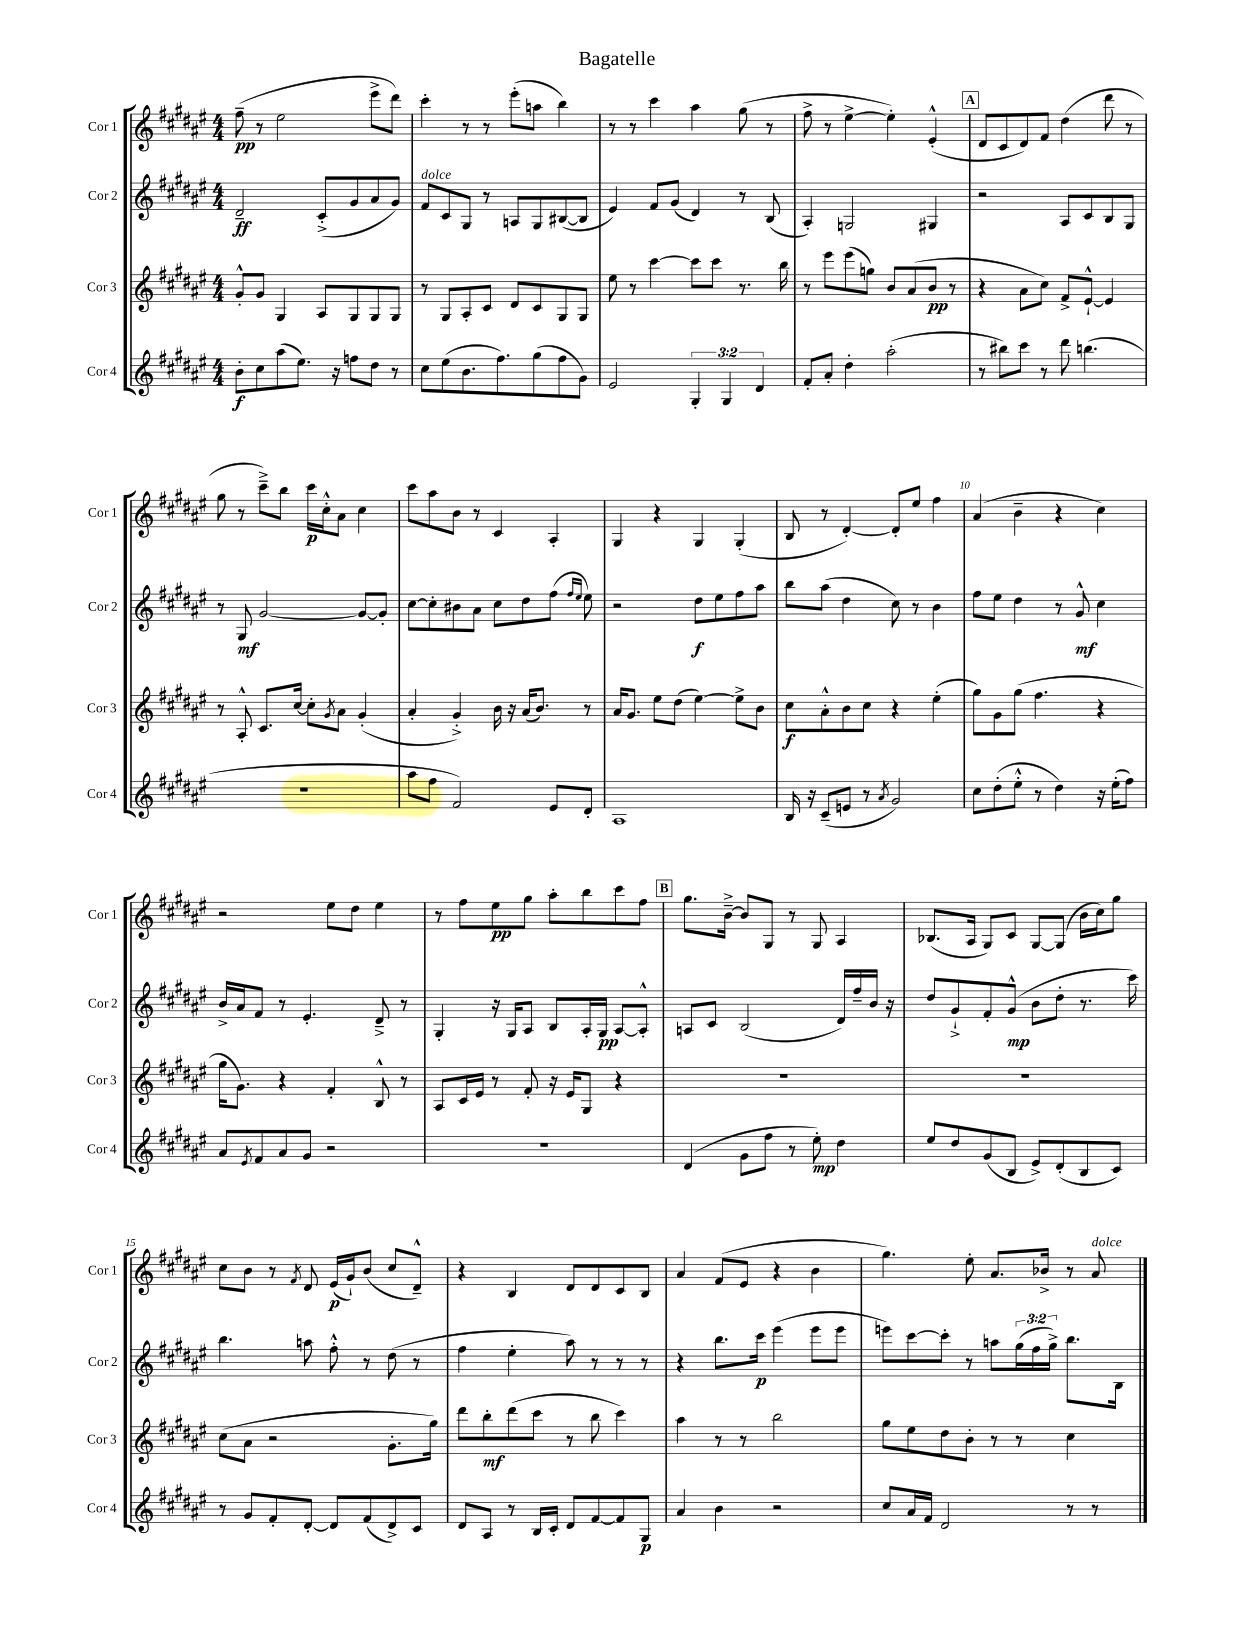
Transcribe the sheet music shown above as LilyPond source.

\header { title = "Bagatelle" }
<<
\new StaffGroup <<
\new Staff = "s0" \with { instrumentName = "Cor 1" shortInstrumentName = "Cor 1" } {
    \clef treble \key fis \major \numericTimeSignature \time 4/4
    fis''8--\pp( r8 eis''2 eis'''8-> dis'''8) |
    cis'''4-. r8 r8 eis'''8-.( a''8 b''4) |
    r8 r8 cis'''4 ais''4 gis''8( r8 |
    fis''8-> r8 eis''4~-> eis''4-.) eis'4-.-^( |
    \mark \markup { \box "A" } dis'8 cis'8 dis'8) fis'8 dis''4( dis'''8 r8 |
    gis''8 r8 cis'''8--->) b''8 cis'''16\p cis''16-.-^ ais'8 cis''4 |
    cis'''8 ais''8 b'8 r8 cis'4 ais4-. |
    gis4 r4 gis4 gis4-.( |
    b8 r8 dis'4~-.) dis'8-. eis''8 fis''4 |
    ais'4( b'4-- r4 cis''4) |
    r2 eis''8 dis''8 eis''4 |
    r8 fis''8 eis''8\pp gis''8 ais''8-. b''8 cis'''8 fis''8 |
    \mark \markup { \box "B" } gis''8. b'16~---> b'8 gis8 r8 gis8 ais4 |
    bes8.( ais16 gis8) cis'8 gis8~ gis8( b'16 cis''16) gis''8 |
    cis''8 b'8 r8 \acciaccatura { fis'8 } dis'8 eis'16\p( gis'16-!) b'8( cis''8 dis'8---^) |
    r4 b4 dis'8 dis'8 cis'8 b8 |
    ais'4 fis'8( eis'8 r4 b'4 |
    gis''4.) eis''8-. ais'8. bes'16-> r8 ais'8^\markup { \italic "dolce" } \bar "|." |
}
\new Staff = "s1" \with { instrumentName = "Cor 2" shortInstrumentName = "Cor 2" } {
    \clef treble \key fis \major \numericTimeSignature \time 4/4 \override Staff.TupletNumber.text = #tuplet-number::calc-fraction-text
    dis'2--\ff cis'8-.->( gis'8 ais'8 gis'8) |
    fis'8^\markup { \italic "dolce" } cis'8 gis8 r8 a8 gis8 bis8~( bis8 |
    eis'4) fis'8 gis'8( dis'4) r8 b8( |
    ais4-.) g2 gis4 |
    \mark \markup { \box "A" } r2 ais8 cis'8 b8 gis8 |
    r8 gis8\mf gis'2~ gis'8~ gis'8-. |
    cis''8~ cis''8-. bis'8 ais'8 cis''8 dis''8 fis''8( \grace { fis''16 eis''16 } eis''8) |
    r2 dis''8\f eis''8 fis''8 ais''8 |
    b''8 ais''8( dis''4 cis''8) r8 b'4 |
    fis''8 eis''8 dis''4 r8 gis'8-^\mf cis''4 |
    b'16-> ais'16 fis'8 r8 eis'4.-. dis'8---> r8 |
    gis4-. r16 gis16 ais8 b8 ais16-. gis16\pp ais8~ ais8-.-^ |
    \mark \markup { \box "B" } a8 cis'8 b2( dis'16) fis''16-- b'16 r16 |
    dis''8 gis'8-!-> fis'8-. gis'8-^\mp( b'8 dis''8-. r8. cis'''16) |
    b''4. a''8 fis''8-.-^ r8 dis''8( r8 |
    fis''4 eis''4-. ais''8) r8 r8 r8 |
    r4 b''8. cis'''16\p eis'''4( eis'''8 eis'''8 |
    e'''8) cis'''8~ cis'''8-. r8 a''8 \tuplet 3/2 { gis''16( fis''16 gis''16->) } b''8. b16 \bar "|." |
}
\new Staff = "s2" \with { instrumentName = "Cor 3" shortInstrumentName = "Cor 3" } {
    \clef treble \key fis \major \numericTimeSignature \time 4/4
    gis'8-.-^ gis'8 gis4 ais8 gis8 gis8 gis8 |
    r8 gis8 ais8-. cis'8 dis'8 cis'8 gis8 gis8 |
    eis''8 r8 cis'''4~ cis'''8 cis'''8 r8. b''16 |
    r8 eis'''8 eis'''8( g''8) b'8 ais'8( b'8\pp r8 |
    \mark \markup { \box "A" } r4 ais'8 cis''8) fis'8-> eis'8~-!-^ eis'4 |
    r8 ais8-.-^ cis'8. cis''16~ cis''8-. \acciaccatura { gis'8 } ais'8 gis'4-.( |
    ais'4-. gis'4-.->) b'16 r16 ais'16( b'8.) r8 |
    ais'16 gis'8. eis''8 dis''8( eis''4~) eis''8-> b'8 |
    cis''8\f ais'8-.-^ b'8 cis''8 r4 eis''4-.( |
    gis''8) gis'8 gis''8( fis''4. r4 |
    gis''16 gis'8.) r4 fis'4-. b8-^ r8 |
    ais8 cis'16 eis'16 r8 fis'8-. r16 eis'16 gis8 r4 |
    \mark \markup { \box "B" } R1 |
    R1 |
    cis''8( ais'8 r2 gis'8.-. gis''16) |
    dis'''8 b''8-.\mf dis'''8( cis'''8 r8 b''8 cis'''4) |
    ais''4 r8 r8 b''2 |
    gis''8 eis''8 dis''8 b'8-. r8 r8 cis''4 \bar "|." |
}
\new Staff = "s3" \with { instrumentName = "Cor 4" shortInstrumentName = "Cor 4" } {
    \clef treble \key fis \major \numericTimeSignature \time 4/4 \override Staff.TupletNumber.text = #tuplet-number::calc-fraction-text
    b'8-.\f cis''8 ais''8( eis''8.) r16 f''8 dis''8 r8 |
    cis''8 eis''8( b'8. fis''8.) gis''8( fis''8 gis'8) |
    eis'2 \tuplet 3/2 { gis4-. gis4 dis'4 } |
    fis'8-. ais'8-. dis''4-. ais''2-.( |
    \mark \markup { \box "A" } r8 bis''8) cis'''8 r8 dis'''8 b''4.( |
    R1 |
    ais''8 fis''8 fis'2) eis'8 dis'8-. |
    ais1 |
    b16 r16 cis'8--( e'8 r8 \acciaccatura { ais'8 } gis'2) |
    cis''8 dis''8-.( eis''8-.-^ r8 dis''4) r16 eis''16-.( fis''8) |
    ais'8 \acciaccatura { eis'8 } fis'8 ais'8 gis'8 r2 |
    R1 |
    \mark \markup { \box "B" } dis'4( gis'8 fis''8 r8 eis''8-.\mp) dis''4 |
    eis''8 dis''8 gis'8( b8 eis'8->) dis'8-.( b8 cis'8) |
    r8 gis'8 fis'8-. dis'8~-. dis'8 fis'8( dis'8->) cis'8 |
    dis'8 ais8 r8 b16 cis'16-. dis'8 fis'8~ fis'8 gis8\p |
    ais'4 b'4 r2 |
    cis''8 ais'16 fis'16 dis'2 r8 r8 \bar "|." |
}
>>
>>
\layout { \context { \Score \override BarNumber.break-visibility = ##(#f #t #t) barNumberVisibility = #(every-nth-bar-number-visible 5) } }
